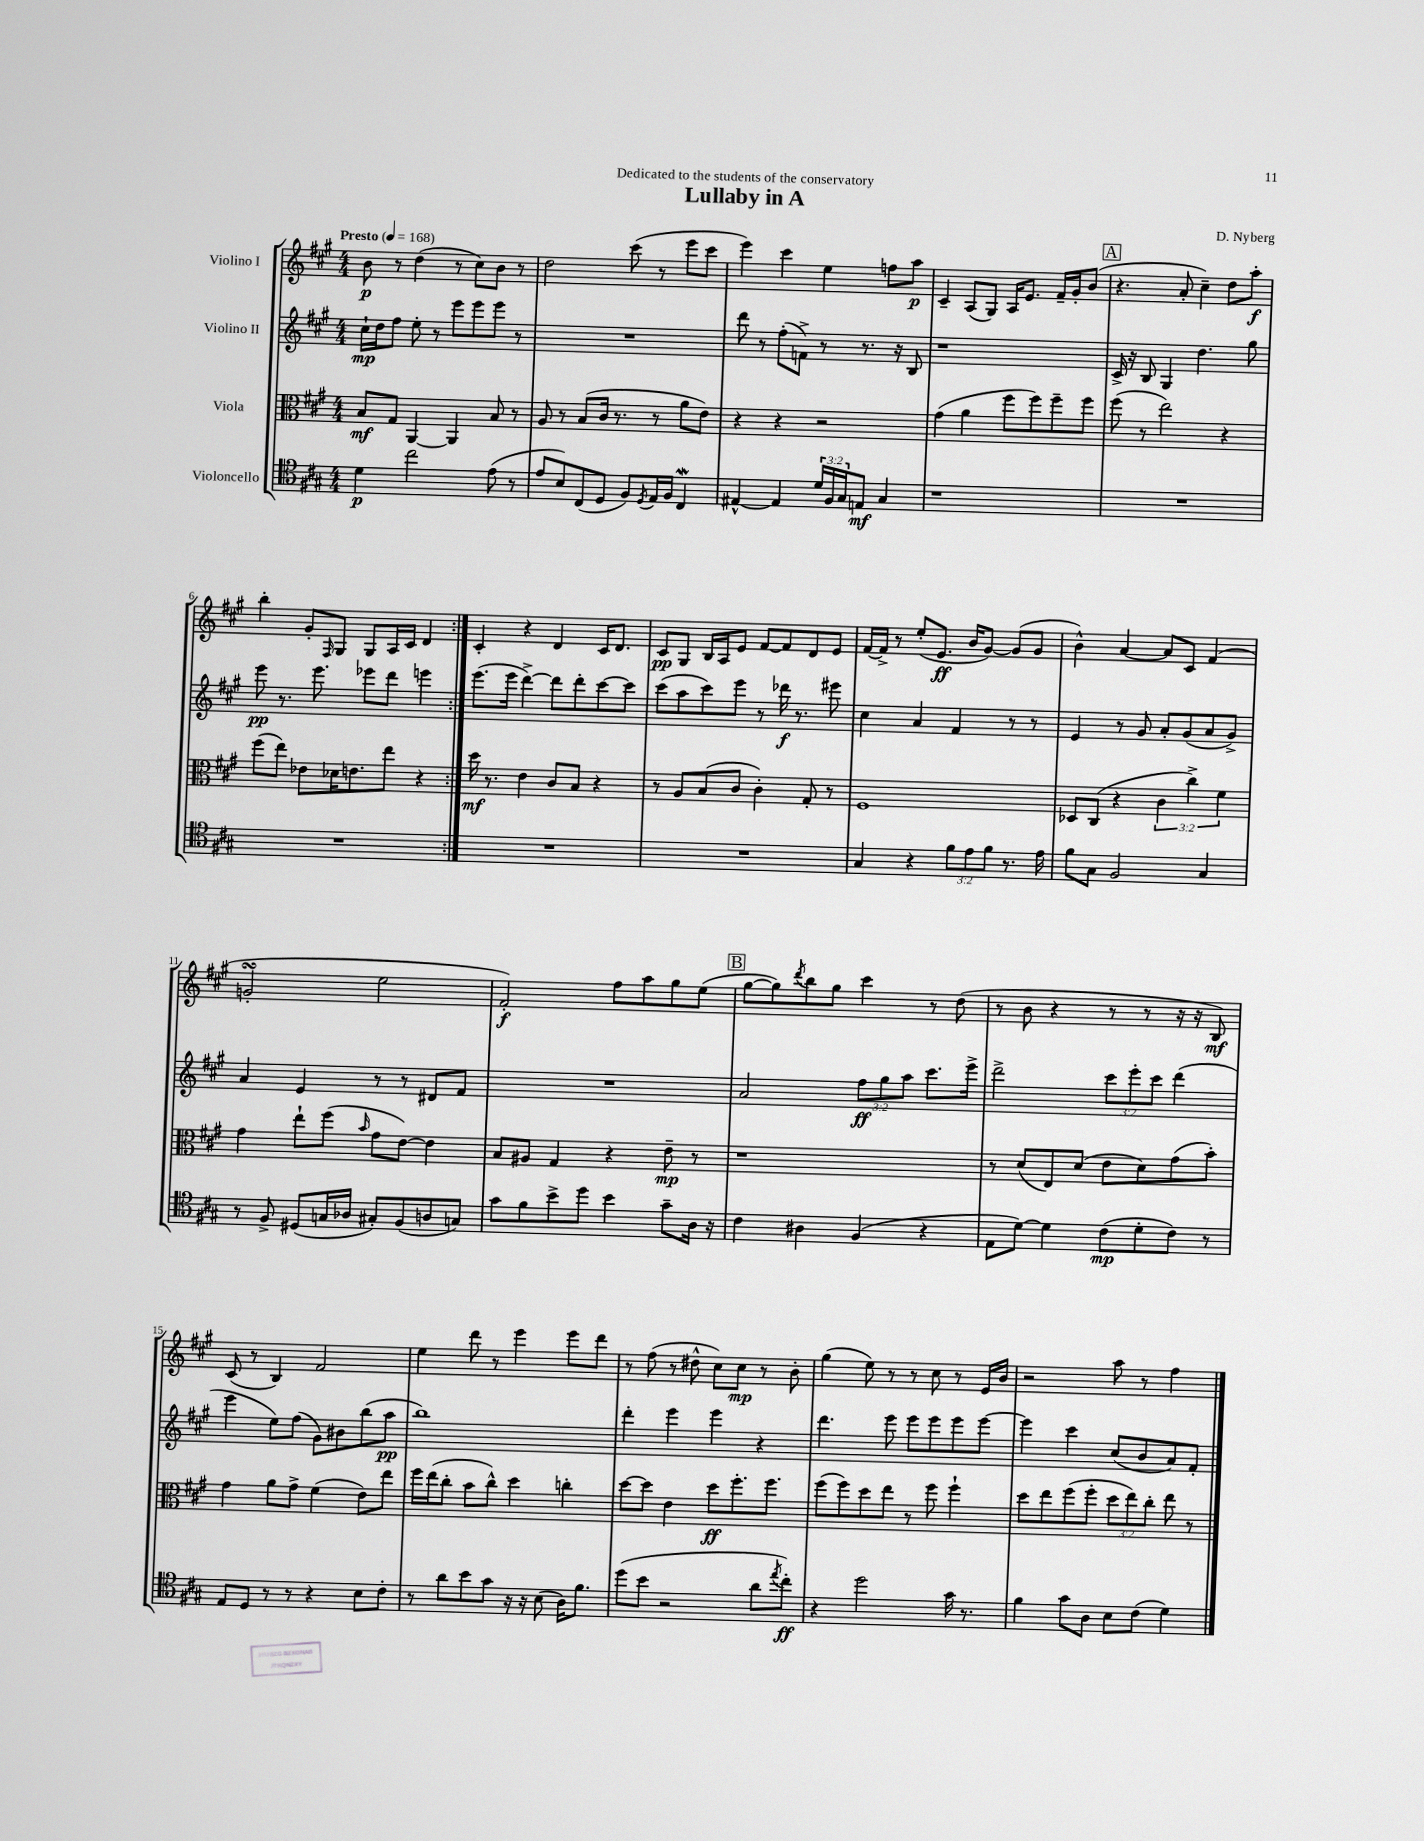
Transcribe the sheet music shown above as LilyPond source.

\header { title = "Lullaby in A" composer = "D. Nyberg" dedication = "Dedicated to the students of the conservatory" }
<<
\new StaffGroup <<
\new Staff = "s0" \with { instrumentName = "Violino I" } {
    \clef treble \key a \major \numericTimeSignature \time 4/4 \tempo "Presto" 4 = 168
    \repeat volta 2 { b'8\p r8 d''4( r8 cis''8) b'8 r8 |
    d''2 cis'''8( r8 e'''8 cis'''8 |
    e'''4) cis'''4 e''4 f''8 a''8\p |
    cis'4-- a8( gis8) a16 e'8. fis'16-- gis'16-. b'8( |
    \mark \markup { \box "A" } r4. a'8-. cis''4--) d''8 a''8-.\f |
    b''4-. gis'8-. \grace { fis16 } gis8 gis8 a16 cis'16 d'4 | }
    cis'4-. r4 d'4 cis'16 d'8. |
    cis'8\pp gis8 b16 a16 e'8 fis'8~ fis'8 d'8 e'8 |
    fis'16~ fis'16-> r8 e''8-.( e'8.\ff b'16 gis'8~) gis'8( gis'8 |
    b'4-^) a'4~ a'8 cis'8 fis'4( |
    g'2-.\turn e''2 |
    fis'2-.\f) fis''8 a''8 gis''8 e''8( |
    \mark \markup { \box "B" } gis''8~ gis''8) \acciaccatura { d'''8 } b''8 gis''8 cis'''4 r8 d''8( |
    r8 b'8 r4 r8 r8 r16 r16 b8\mf) |
    cis'8( r8 b4) fis'2 |
    e''4 d'''8 r8 e'''4 e'''8 d'''8 |
    r8 fis''8( r8 dis''8-^ cis''8) cis''8\mp r8 b'8-. |
    gis''4( e''8) r8 r8 cis''8 r8 e'16 b'16 |
    r2 a''8 r8 fis''4 \bar "|." |
}
\new Staff = "s1" \with { instrumentName = "Violino II" } {
    \clef treble \key a \major \numericTimeSignature \time 4/4 \override Staff.TupletNumber.text = #tuplet-number::calc-fraction-text
    \repeat volta 2 { cis''16-!\mp d''16 fis''8 e''8-. r8 e'''8 e'''8 e'''8 r8 |
    R1 |
    d'''8 r8 fis''8-.( f'8->) r8 r8. r16 b8 |
    r1 |
    \mark \markup { \box "A" } cis'16-> r16 b8 gis4 d''4. gis''8 |
    e'''8\pp r8. e'''8. ees'''8 d'''8 e'''4 | }
    e'''8.( e'''16 d'''4~->) d'''8 d'''8-. cis'''8~ cis'''8 |
    cis'''8( a''8 cis'''8) e'''8 r8 des'''16\f r8. eis'''8 |
    cis''4 a'4 fis'4 r8 r8 |
    e'4 r8 gis'8 a'8-. gis'8( a'8 gis'8->) |
    a'4 e'4 r8 r8 dis'8 fis'8 |
    R1 |
    \mark \markup { \box "B" } a'2 \tuplet 3/2 { fis''8\ff gis''8 a''8 } cis'''8. e'''16-> |
    d'''2-> \tuplet 3/2 { cis'''8 e'''8-. cis'''8 } d'''4( |
    e'''4 e''8) fis''8( gis'8) bis'8 b''8( a''8\pp |
    b''1) |
    d'''4-. e'''4 e'''4 r4 |
    d'''4. e'''8 e'''8 e'''8 e'''8 e'''8~ |
    e'''4 cis'''4 cis''8( b'8 a'8) fis'8-. \bar "|." |
}
\new Staff = "s2" \with { instrumentName = "Viola" } {
    \clef alto \key a \major \numericTimeSignature \time 4/4 \override Staff.TupletNumber.text = #tuplet-number::calc-fraction-text
    \repeat volta 2 { b8\mf gis8 a,4~ a,4 b8 r8 |
    a8 r8 b8( cis'16 r8. r8 a'8 e'8) |
    r4 r4 r2 |
    gis'4( a'4 fis''8 fis''8) fis''8-- fis''8 |
    \mark \markup { \box "A" } fis''8( r8 e''2) r4 |
    fis''8( e''8) ees'8 des'16 e'8. e''8 r4 | }
    d''16\mf r8. e'4 cis'8 b8 r4 |
    r8 a8 b8( cis'8 cis'4-.) gis8-. r8 |
    fis1 |
    des8 cis8( r4 \tuplet 3/2 { cis'4 cis''4->) fis'4 } |
    gis'4 e''8-! fis''8( \grace { b'16 } gis'8 e'8~) e'4 |
    b8 ais8 gis4 r4 e'8--\mp r8 |
    \mark \markup { \box "B" } r1 |
    r8 d'8( e8) d'8( e'8 d'8) gis'8( b'8-.) |
    gis'4 a'8 gis'8-> fis'4( e'8) e''8 |
    fis''16 e''16( cis''8-. b'8 cis''8-^) d''4 c''4-. |
    d''8~ d''8 e'4 d''8\ff fis''8.-. fis''8. |
    fis''8( fis''8) d''8 e''8 r8 fis''8 fis''4-! |
    d''8 e''8 fis''8( fis''8-. \tuplet 3/2 { d''8 e''8) cis''8-. } e''8 r8 \bar "|." |
}
\new Staff = "s3" \with { instrumentName = "Violoncello" } {
    \clef tenor \key a \major \numericTimeSignature \time 4/4 \override Staff.TupletNumber.text = #tuplet-number::calc-fraction-text
    \repeat volta 2 { d'4\p cis''2 e'8( r8 |
    e'8 b8) cis8( d8 fis8) \acciaccatura { d8 } e16 fis16 cis4\mordent |
    eis4~-^ eis4 \tuplet 3/2 { d'16 fis16 gis16 } e8\mf gis4 |
    r1 |
    \mark \markup { \box "A" } R1 |
    R1 | }
    R1 |
    R1 |
    gis4 r4 \tuplet 3/2 { fis'8 e'8 fis'8 } r8. e'16 |
    fis'8 gis8 fis2 gis4 |
    r8 fis8-> dis8( g16 aes16 gis8-.) fis8( a8 g8) |
    gis'8 fis'8 b'8-> d''8 b'4 gis'8-- a16 r16 |
    \mark \markup { \box "B" } cis'4 ais4 fis4( r4 |
    e8 d'8~) d'4 cis'8\mp( d'8-. cis'8) r8 |
    e8 d8 r8 r8 r4 b8 cis'8-. |
    r8 a'8 b'8 gis'8 r16 r16 b8( a16) fis'8. |
    d''8( b'8 r2 a'8 \acciaccatura { e''8 } cis''8-.\ff) |
    r4 d''2 gis'16 r8. |
    fis'4 gis'8 a8 b8 cis'8( d'4) \bar "|." |
}
>>
>>
